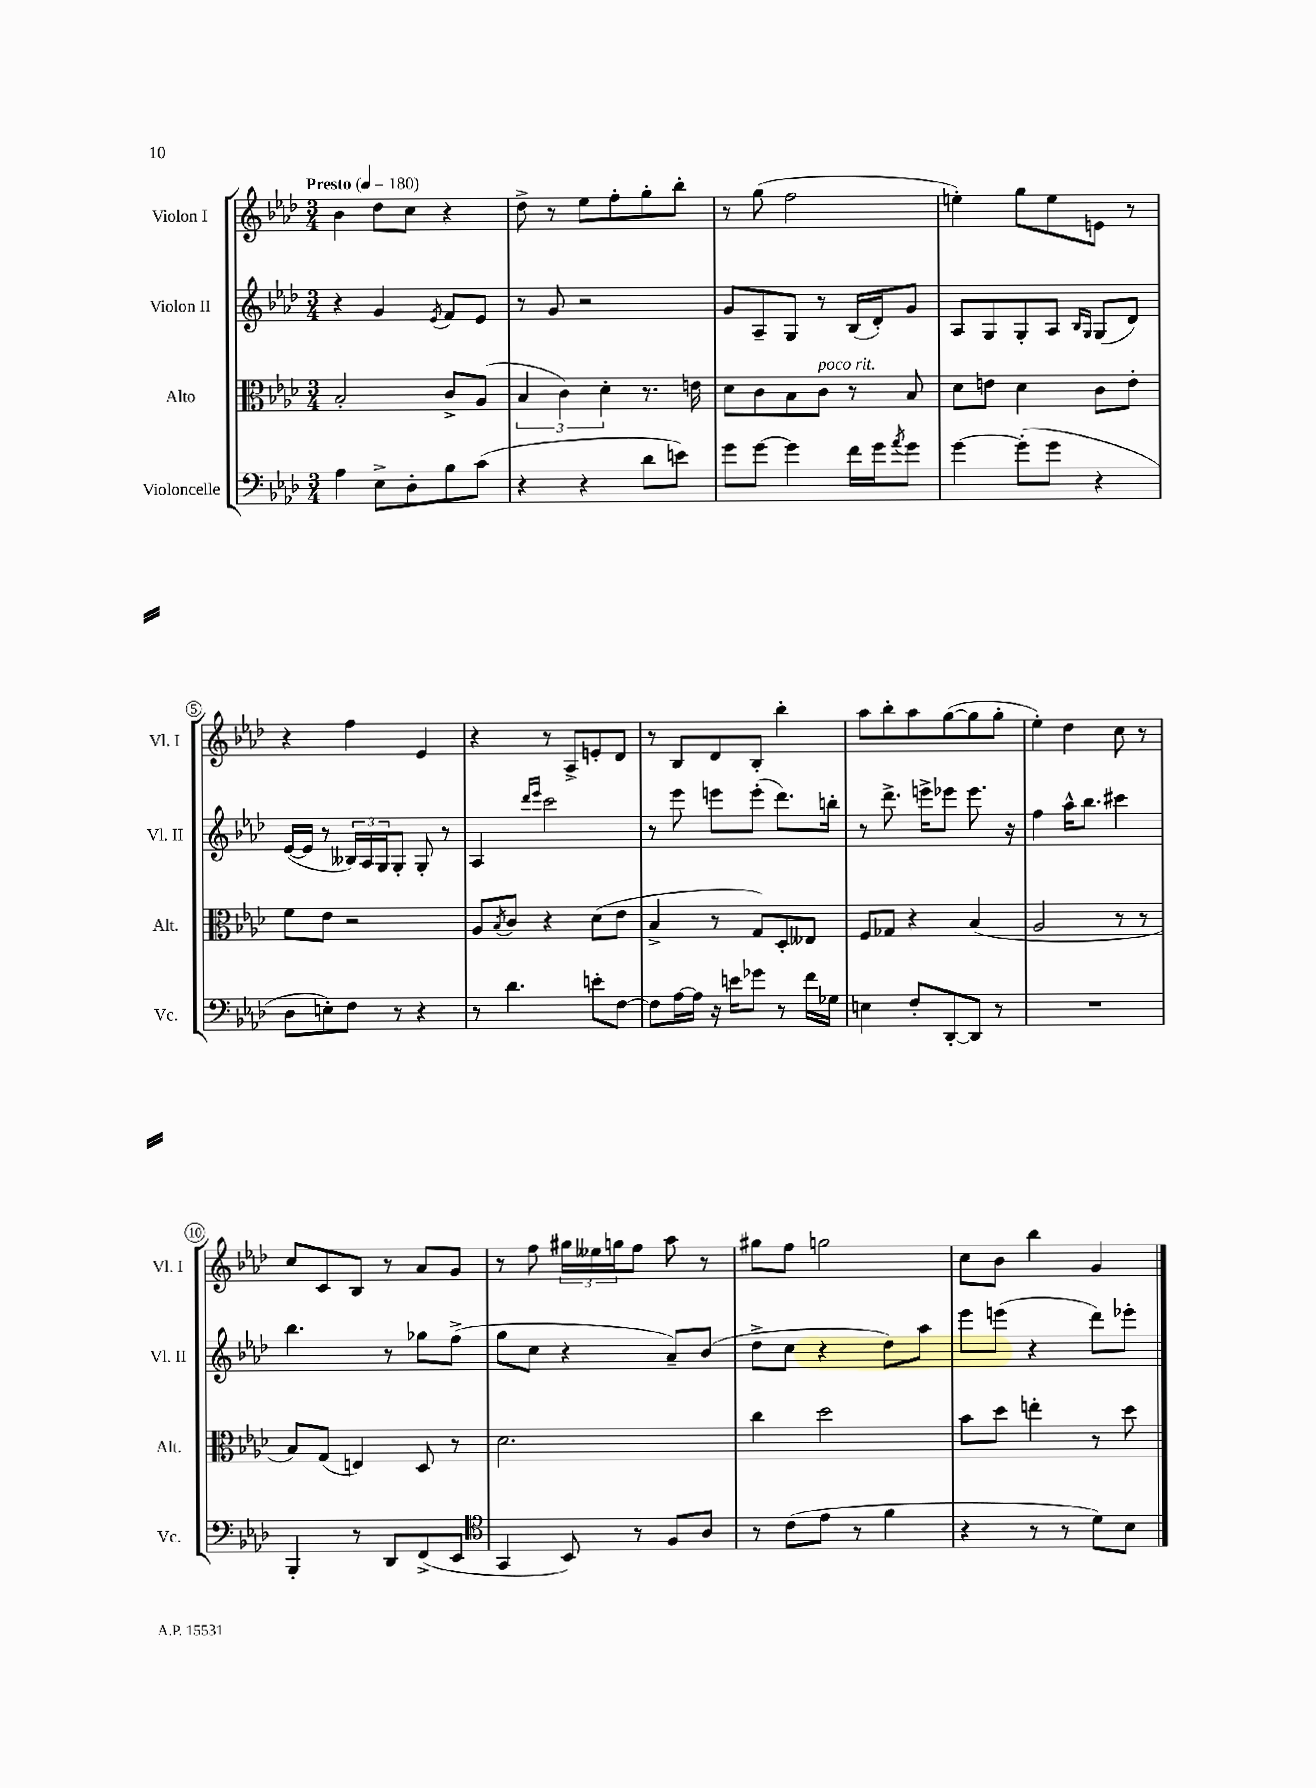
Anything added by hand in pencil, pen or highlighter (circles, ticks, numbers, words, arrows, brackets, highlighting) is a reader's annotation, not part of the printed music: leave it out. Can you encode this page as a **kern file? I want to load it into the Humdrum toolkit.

**kern	**kern	**kern	**kern
*staff4	*staff3	*staff2	*staff1
*clefF4	*clefC3	*clefG2	*clefG2
*k[b-e-a-d-]	*k[b-e-a-d-]	*k[b-e-a-d-]	*k[b-e-a-d-]
*M3/4	*M3/4	*M3/4	*M3/4
*MM180	*MM180	*MM180	*MM180
4A-	2B-'	4r	4b-
8E-^	.	4g	8dd-
8D-'	.	.	8cc
.	.	8qe-	.
8B-	8c^	8f	4r
(8c	(8A-	8e-	.
=	=	=	=
4r	6B-	8r	8dd-^
.	.	8g	8r
.	6c)	.	.
4r	.	2r	8ee-
.	6d-'	.	.
.	.	.	8ff'
8d-	8.r	.	8gg'
8e)	.	.	8bb-'
.	16e	.	.
=	=	=	=
8g	8d-	8g	8r
[8g	8c	8A-~	(8gg
4g]	8B-	8G	2ff
.	8c	8r	.
16f	8r	(16B-	.
16g	.	16d-')	.
8qa-	.	.	.
8g	8B-	8g	.
=	=	=	=
[4g	8d-	8A-	4ee')
.	8e	8G	.
(8g']	4d-	8G'	8gg
8g	.	8A-	8ee
.	.	16qqB-	.
.	.	16qqG	.
4r	8c	(8G	8e
.	8e'	8d-)	8r
=	=	=	=
8D-	8f	([16e-	4r
.	.	16e-]	.
8E')	8e-	8r	.
8F	2r	24B--)	4ff
.	.	24A-	.
.	.	24G	.
8r	.	8G'	.
4r	.	8G'	4e-
.	.	8r	.
=	=	=	=
8r	8A-	4A-	4r
.	8qB-	.	.
4.d-	8c	.	.
.	.	16qqddd-	.
.	.	16qqeee-	.
.	4r	2ccc	8r
.	.	.	8A-^
8e'	(8d-	.	8e'
[8F	8e-	.	8d-
=	=	=	=
8F]	4B-^	8r	8r
[16A-	.	8eee-	8B-
16A-]	.	.	.
16r	8r	8eee	8d-
16e	.	.	.
8g-	8G)	(8eee'	8B-'
8r	8D-'	8.ddd-)	4bb-'
16f	8E--	.	.
16G-	.	16bb'	.
=	=	=	=
4E	8F	8r	8aa-
.	8G-	8.ddd-^	8bb-'
8F'	4r	.	8aa-
.	.	16eee^	.
[8DD-'	.	8eee-	([8gg
8DD-]	(4B-	8.eee-	8gg]
8r	.	.	8gg'
.	.	16r	.
=	=	=	=
2.r	2A-	4ff	4ee-')
.	.	16aa-^^	4dd-
.	.	8.bb-	.
.	8r	4ccc#	8cc
.	8r	.	8r
=	=	=	=
4BBB-'	8B-)	4.bb-	8cc
.	(8G	.	8c
8r	4E)	.	8B-
8DD-	.	8r	8r
(8FF^	8D-	8gg-	8a-
8EE-	8r	(8ff^	8g
=	=	=	=
*clefC4	*	*	*
4GG	2.d-	8gg	8r
.	.	8cc	8ff
8BB-)	.	4r	24gg#
.	.	.	24ee--
.	.	.	24gg
8r	.	.	8ff
8F	.	8a-~)	8aa-
8A-	.	(8b-	8r
=	=	=	=
8r	4cc	8dd-^	8gg#
(8c	.	8cc	8ff
8e-	2dd-	4r	2gg
8r	.	.	.
4f	.	8dd-)	.
.	.	8aa-	.
=	=	=	=
4r	8b-	8eee-	8cc
.	8dd-	(8eee	8b-
8r	4ee'	4r	4bb-
8r	.	.	.
8d-)	8r	8ddd-)	4g
8B-	8dd-	8eee-'	.
==	==	==	==
*-	*-	*-	*-
